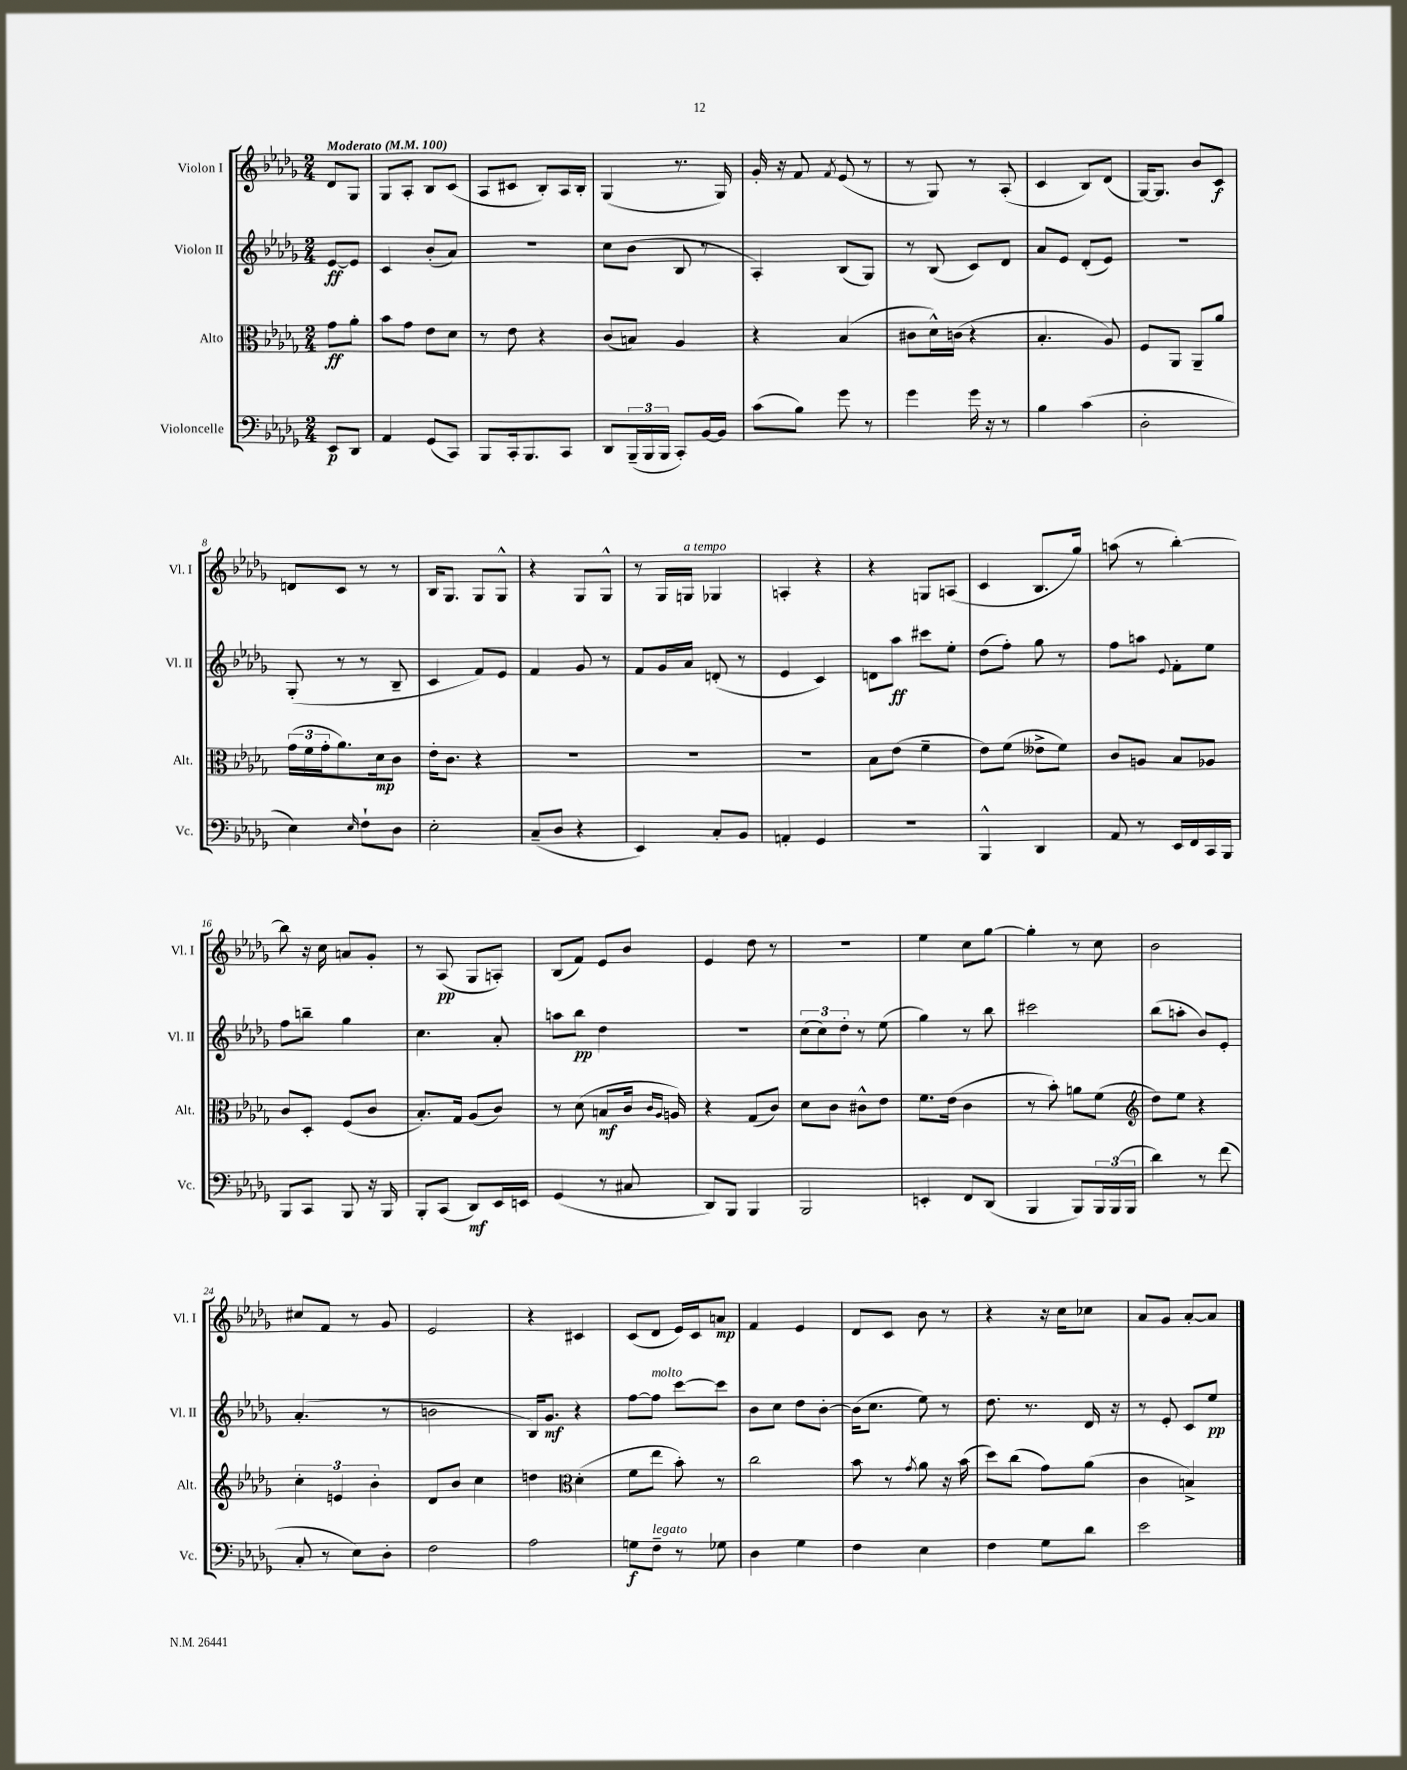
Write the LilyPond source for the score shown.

<<
\new StaffGroup <<
\new Staff = "s0" \with { instrumentName = "Violon I" shortInstrumentName = "Vl. I" } {
    \clef treble \key des \major \numericTimeSignature \time 2/4 \partial 4 \tempo "Moderato" 4 = 100
    des'8 ges8 |
    ges8 aes8-. bes8 c'8( |
    aes8 cis'8 bes8-.) aes16 bes16-. |
    ges4( r8. ges16) |
    ges'16-. r16 f'8 \acciaccatura { f'8 } ees'8( r8 |
    r8 ges8) r8 aes8-.( |
    c'4 bes8) des'8( |
    ges16~) ges8. bes'8 c'8\f |
    d'8 c'8 r8 r8 |
    bes16 ges8. ges8 ges8-^ |
    r4 ges8 ges8-^ |
    r8 ges16 g16^\markup { \italic "a tempo" } ges4 |
    a4-. r4 |
    r4 g8 a8( |
    c'4 bes8. ges''16) |
    a''8( r8 bes''4~-.) |
    bes''8 r16 c''16 a'8 ges'8-. |
    r8 aes8\pp( ges8 a8-.) |
    bes8( f'8) ees'8 bes'8 |
    ees'4 des''8 r8 |
    R2 |
    ees''4 c''8 ges''8~ |
    ges''4-. r8 c''8 |
    bes'2 |
    cis''8 f'8 r8 ges'8 |
    ees'2 |
    r4 cis'4 |
    c'8( des'8 ees'16) c'16 a'8\mp |
    f'4 ees'4 |
    des'8 c'8 bes'8 r8 |
    r4 r16 c''16 ces''8 |
    aes'8 ges'8 aes'8~-. aes'8 \bar "|." |
}
\new Staff = "s1" \with { instrumentName = "Violon II" shortInstrumentName = "Vl. II" } {
    \clef treble \key des \major \numericTimeSignature \time 2/4 \partial 4
    ees'8~\ff ees'8 |
    c'4 bes'8-.( aes'8) |
    r2 |
    c''8 bes'8( bes8 r8 |
    aes4-.) bes8( ges8) |
    r8 bes8( c'8) des'8 |
    aes'8 ees'8 des'8-.( ees'8) |
    R2 |
    ges8-.( r8 r8 bes8-- |
    c'4 f'8) ees'8 |
    f'4 ges'8 r8 |
    f'8 ges'16 aes'16 d'8-.( r8 |
    ees'4 c'4) |
    d'8 aes''8\ff cis'''8 ees''8-. |
    des''8( f''8-.) ges''8 r8 |
    f''8 a''8 \appoggiatura { ees'8 } f'8-. ees''8 |
    f''8 b''8-- ges''4 |
    c''4. aes'8-. |
    a''8 bes''8\pp des''4 |
    R2 |
    \tuplet 3/2 { c''8( c''8) des''8-. } r8 ees''8( |
    ges''4) r8 bes''8 |
    cis'''2 |
    bes''8( a''8-. bes'8) ees'8-. |
    aes'4.-.( r8 |
    b'2 |
    bes16) ges'8.\mf r4 |
    f''8~ f''8^\markup { \italic "molto" } c'''8~ c'''8 |
    bes'8 c''8 des''8 bes'8~-. |
    bes'16( c''8. ees''8) r8 |
    des''8. r8. des'16 r16 |
    r8 ees'8-. c'8 ees''8\pp \bar "|." |
}
\new Staff = "s2" \with { instrumentName = "Alto" shortInstrumentName = "Alt." } {
    \clef alto \key des \major \numericTimeSignature \time 2/4 \partial 4
    ges'8\ff aes'8-. |
    bes'8 ges'8 ees'8 des'8 |
    r8 ees'8 r4 |
    c'8( b8) aes4 |
    r4 bes4( |
    cis'8 des'16-^) c'16( r4 |
    bes4.-. aes8) |
    f8 aes,8 aes,8-- aes'8 |
    \tuplet 3/2 { ges'16( f'16 ges'16-. } aes'8.) des'16\mp c'8 |
    ees'16-. c'8. r4 |
    R2 |
    R2 |
    R2 |
    bes8 ees'8( f'4-- |
    ees'8) f'8( eeses'8-> f'8) |
    c'8 a8 bes8 aes8 |
    c'8 des8-. f8( c'8 |
    bes8.-.) ges16 aes8( c'8) |
    r8 des'8( b8\mf c'16 \grace { c'16 aes16 } a16) |
    r4 ges8( c'8) |
    des'8 c'8 cis'8-^ ees'8 |
    f'8. ees'16( c'4 |
    r8 bes'8-.) a'8 f'8( |
    \clef treble des''8) ees''8 r4 |
    \tuplet 3/2 { c''4-. e'4 bes'4-. } |
    des'8 bes'8 c''4 |
    d''4 \clef alto des'4-.( |
    f'8 ees''8 bes'8-.) r8 |
    c''2 |
    bes'8 r8 \acciaccatura { ges'8 } aes'8 r16 bes'16( |
    des''8) c''8( ges'8) aes'8( |
    c'4 b4->) \bar "|." |
}
\new Staff = "s3" \with { instrumentName = "Violoncelle" shortInstrumentName = "Vc." } {
    \clef bass \key des \major \numericTimeSignature \time 2/4 \partial 4
    ees,8\p des,8 |
    aes,4 ges,8( c,8) |
    bes,,8 c,16-. bes,,8. c,8 |
    des,8 \tuplet 3/2 { bes,,16--( bes,,16 bes,,16 } c,8-.) bes,16~ bes,16 |
    c'8( bes8) ges'8 r8 |
    ges'4 ges'16 r16 r8 |
    bes4 c'4( |
    des2-. |
    ees4) \grace { ees16 } f8-! des8 |
    ees2-. |
    c8--( des8 r4 |
    ees,4) c8-. bes,8 |
    a,4-. ges,4 |
    r2 |
    bes,,4-^ des,4 |
    aes,8 r8 ees,16 f,16 c,16 bes,,16 |
    bes,,8 c,8 bes,,8 r16 bes,,16 |
    bes,,8-. c,8( des,8\mf) ees,16 e,16 |
    ges,4( r8 cis8 |
    des,8) bes,,8 bes,,4 |
    bes,,2 |
    e,4-. f,8 des,8( |
    bes,,4 bes,,8) \tuplet 3/2 { bes,,16 bes,,16( bes,,16 } |
    des'4) r8 f'8( |
    c8-. r8 ees8) des8-. |
    f2 |
    aes2 |
    g8\f f8--^\markup { \italic "legato" } r8 ges8 |
    des4 ges4 |
    f4 ees4 |
    f4 ges8 des'8 |
    ees'2 \bar "|." |
}
>>
>>
